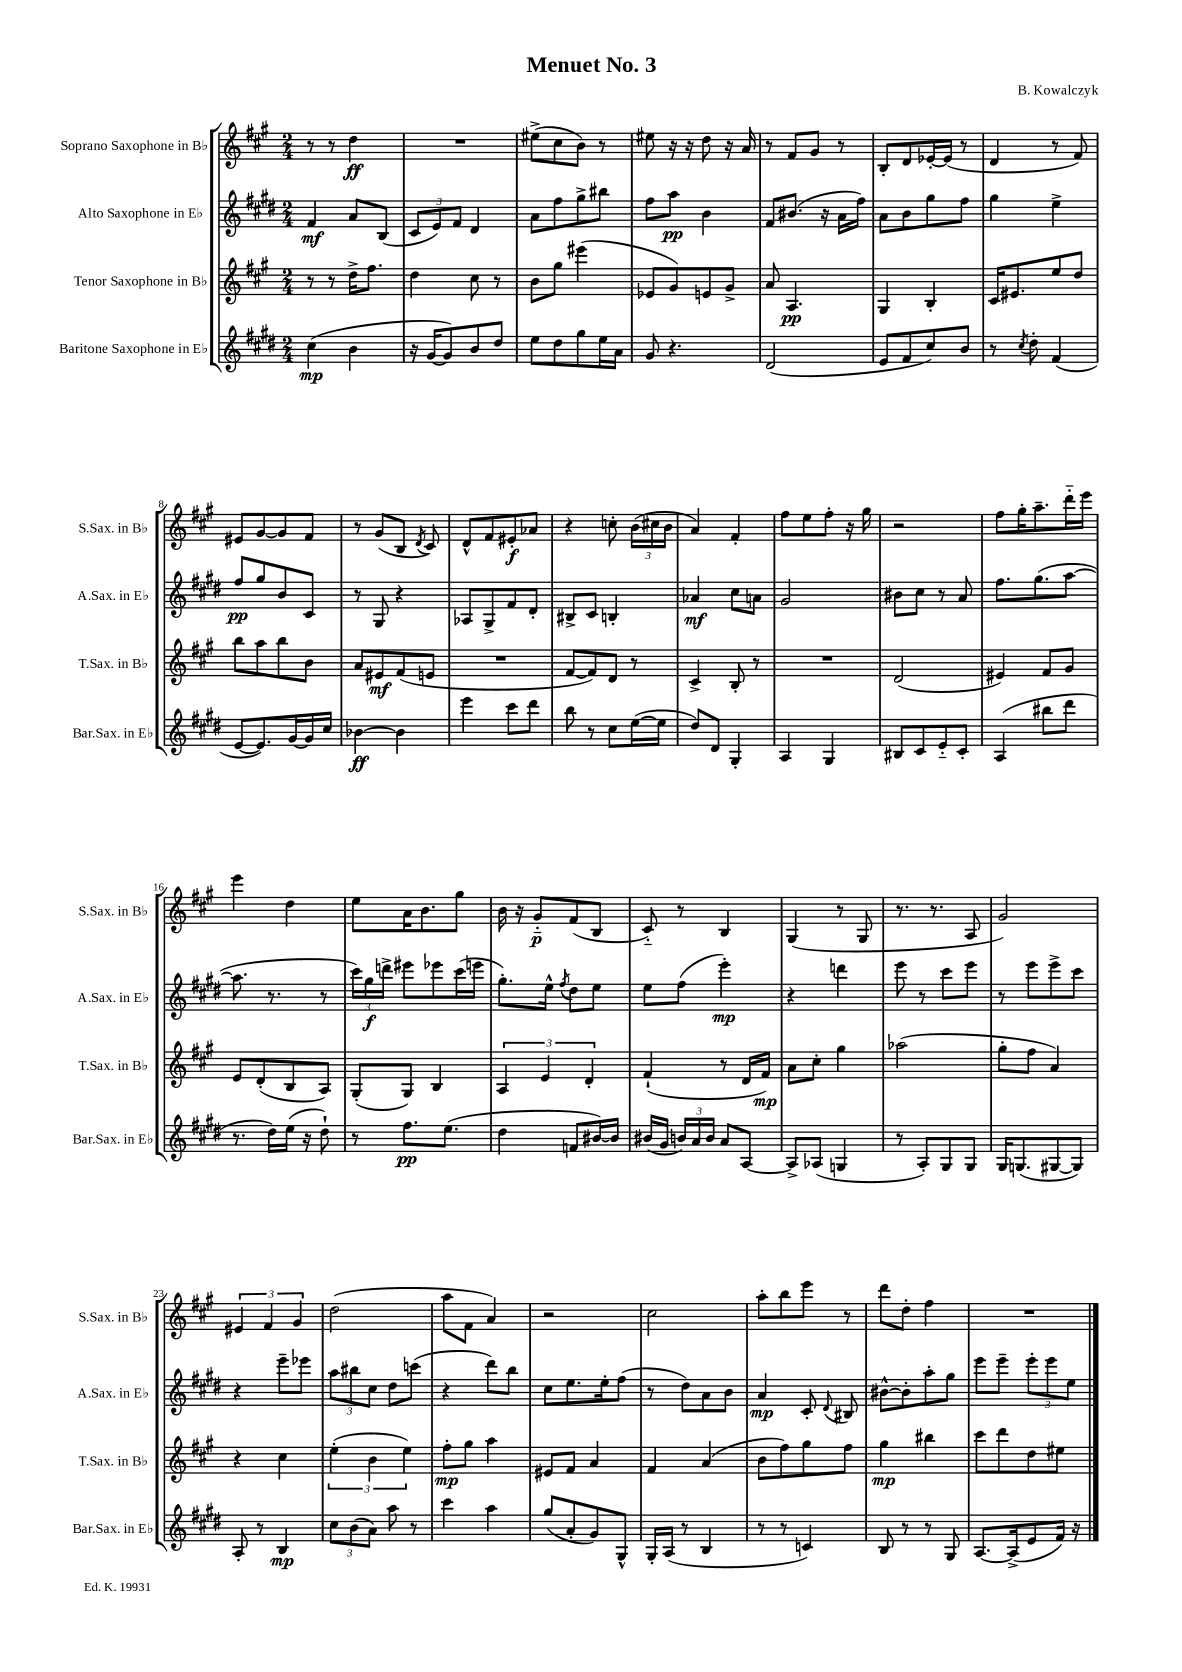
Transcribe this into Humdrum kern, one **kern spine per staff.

**kern	**dynam	**kern	**dynam	**kern	**dynam	**kern	**dynam
*part4	*part4	*part3	*part3	*part2	*part2	*part1	*part1
*staff4	*staff4	*staff3	*staff3	*staff2	*staff2	*staff1	*staff1
*I"Baritone Saxophone in E♭	*	*I"Tenor Saxophone in B♭	*	*I"Alto Saxophone in E♭	*	*I"Soprano Saxophone in B♭	*
*I'Bar.Sax. in E♭	*	*I'T.Sax. in B♭	*	*I'A.Sax. in E♭	*	*I'S.Sax. in B♭	*
*clefG2	*	*clefG2	*	*clefG2	*	*clefG2	*
*k[f#c#g#d#]	*	*k[f#c#g#]	*	*k[f#c#g#d#]	*	*k[f#c#g#]	*
*M2/4	*	*M2/4	*	*M2/4	*	*M2/4	*
=1	=1	=1	=1	=1	=1	=1	=1
(4cc#\	mp	8r	.	4f#/	mf	8r	.
.	.	8r	.	.	.	8r	.
4b\	.	16dd^\KL	.	8a/L	.	4dd\	ff
.	.	8.ff#\J	.	.	.	.	.
.	.	.	.	(8B/J	.	.	.
=2	=2	=2	=2	=2	=2	=2	=2
16r	.	4dd\	.	12c#/L	.	2r	.
[16g#/KL	.	.	.	.	.	.	.
.	.	.	.	12e/)	.	.	.
8g#/])	.	.	.	.	.	.	.
.	.	.	.	12f#/J	.	.	.
8b/	.	8cc#\	.	4d#/	.	.	.
8dd#/J	.	8r	.	.	.	.	.
=3	=3	=3	=3	=3	=3	=3	=3
8ee\L	.	8b\L	.	8a\L	.	(8ee#X^\L	.
8dd#\	.	8gg#\J	.	8ff#\	.	8cc#\	.
8gg#\	.	(4eee#X\	.	8gg#^\	.	8b\J)	.
16ee\L	.	.	.	8bb#X\J	.	8r	.
16a\JJ	.	.	.	.	.	.	.
=4	=4	=4	=4	=4	=4	=4	=4
8g#/	.	8e-X/L	.	8ff#\L	.	8ee#X\	.
4.r	.	8g#/)	.	8aa\J	pp	16r	.
.	.	.	.	.	.	16r	.
.	.	8en/	.	4b\	.	8dd\	.
.	.	8g#^/J	.	.	.	16r	.
.	.	.	.	.	.	16a/	.
=5	=5	=5	=5	=5	=5	=5	=5
(2d#/	.	8a/	.	8f#/L	.	8r	.
.	.	4.A/	pp	(8.b#X/J	.	8f#/L	.
.	.	.	.	.	.	8g#/J	.
.	.	.	.	16r	.	.	.
.	.	.	.	16a\LL	.	8r	.
.	.	.	.	16ff#\JJ)	.	.	.
=6	=6	=6	=6	=6	=6	=6	=6
8e/L	.	4G#/	.	8a\L	.	8B'/L	.
8f#/	.	.	.	8b\	.	8d/	.
8cc#/)	.	4B'/	.	8gg#\	.	[16e-X'/L	.
.	.	.	.	.	.	(16e-/JJ]	.
8b/J	.	.	.	8ff#\J	.	8r	.
=7	=7	=7	=7	=7	=7	=7	=7
8r	.	16c#/KL	.	4gg#\	.	4d/	.
.	.	8.e#X/	.	.	.	.	.
8qcc#/	.	.	.	.	.	.	.
8dd#'\	.	.	.	.	.	.	.
(4f#/	.	8ee/	.	4ee^\	.	8r	.
.	.	8dd/J	.	.	.	8f#/)	.
!!LO:LB:g=z
=8	=8	=8	=8	=8	=8	=8	=8
[8e/L	.	8bb\L	.	8ff#/L	pp	8e#X/L	.
8.e/])	.	8aa\	.	8gg#/	.	[8g#/	.
.	.	8bb\	.	8b/	.	8g#/]	.
[16g#/L	.	.	.	.	.	.	.
16g#/]	.	8b\J	.	8c#/J	.	8f#/J	.
16cc#/JJ	.	.	.	.	.	.	.
=9	=9	=9	=9	=9	=9	=9	=9
[4b-X\	ff	8a/L	.	8r	.	8r	.
.	.	8e#X/	mf	8G#/	.	(8g#/L	.
4b-\]	.	(8f#/	.	4r	.	8B/J	.
.	.	.	.	.	.	8qd/	.
.	.	8en/J	.	.	.	8c#/)	.
=10	=10	=10	=10	=10	=10	=10	=10
4eee\	.	2r	.	8A-X/L	.	8d^^/L	.
.	.	.	.	8G#^/	.	8f#/	.
8ccc#\L	.	.	.	8f#/	.	8e#X'/	f
8ddd#\J	.	.	.	8d#'/J	.	8a-X/J	.
=11	=11	=11	=11	=11	=11	=11	=11
8bb\	.	[8f#/L	.	8B#X^/L	.	4r	.
8r	.	8f#/])	.	8c#/J	.	.	.
8cc#\L	.	8d/J	.	4Bn'/	.	8ccn'\	.
([16ee\L	.	8r	.	.	.	(24b\LL	.
.	.	.	.	.	.	24cc#X\	.
16ee\JJ]	.	.	.	.	.	.	.
.	.	.	.	.	.	24b\JJ	.
=12	=12	=12	=12	=12	=12	=12	=12
8dd#/L)	.	4c#^/	.	4a-X/	mf	4a/)	.
8d#/J	.	.	.	.	.	.	.
4G#'/	.	8B'/	.	8cc#\L	.	4f#'/	.
.	.	8r	.	8an\J	.	.	.
=13	=13	=13	=13	=13	=13	=13	=13
4A/	.	2r	.	2g#/	.	8ff#\L	.
.	.	.	.	.	.	8ee\	.
4G#/	.	.	.	.	.	8ff#'\J	.
.	.	.	.	.	.	16r	.
.	.	.	.	.	.	16gg#\	.
=14	=14	=14	=14	=14	=14	=14	=14
8B#X/L	.	(2d/	.	8b#X\L	.	2r	.
8c#/	.	.	.	8cc#\J	.	.	.
8e/	.	.	.	8r	.	.	.
8c#'/J	.	.	.	8a/	.	.	.
=15	=15	=15	=15	=15	=15	=15	=15
(4A/	.	4e#X/)	.	8.ff#\L	.	8ff#\L	.
.	.	.	.	.	.	16gg#'\K	.
.	.	.	.	(8.gg#\	.	8.aa~\	.
8bb#X\L	.	8f#/L	.	.	.	.	.
8ddd#\J	.	8g#/J	.	[8aa\J	.	16ddd\L	.
.	.	.	.	.	.	16eee\JJ	.
!!LO:LB:g=z
=16	=16	=16	=16	=16	=16	=16	=16
8.r	.	8e/L	.	8.aa\]	.	4eee\	.
.	.	(8d'/	.	.	.	.	.
16dd#\LL)	.	.	.	8.r	.	.	.
(16ee\JJ	.	8B/	.	.	.	4dd\	.
16r	.	.	.	.	.	.	.
8dd#`\)	.	8A/J)	.	8r	.	.	.
=17	=17	=17	=17	=17	=17	=17	=17
8r	.	(8G#'/L	.	24ccc#\LL)	.	8ee\L	.
.	.	.	.	24gg#\	f	.	.
.	.	.	.	24dddn^\JJ	.	.	.
8.ff#\L	pp	8G#/J)	.	8eee#X\L	.	16a\K	.
.	.	.	.	.	.	8.b\	.
.	.	4B/	.	8eee-X\	.	.	.
(8.ee\J	.	.	.	.	.	.	.
.	.	.	.	(16ccc#\L	.	8gg#\J	.
.	.	.	.	16eeen\JJ	.	.	.
=18	=18	=18	=18	=18	=18	=18	=18
4dd#\	.	6A/	.	8.gg#'\L)	.	16b\	.
.	.	.	.	.	.	16r	.
.	.	.	.	.	.	8g#/L	p
.	.	6e/	.	.	.	.	.
.	.	.	.	16ee^^\Jk	.	.	.
.	.	.	.	8qff#/	.	.	.
8fn/L	.	.	.	8dd#\L	.	(8f#/	.
.	.	6d'/	.	.	.	.	.
[16b#X/L)	.	.	.	8ee\J	.	8B/J	.
16b#/JJ]	.	.	.	.	.	.	.
=19	=19	=19	=19	=19	=19	=19	=19
(16b#X/LL	.	(4f#`/	.	8ee\L	.	8c#/)	.
16g#/JJ	.	.	.	.	.	.	.
24bn/LL)	.	.	.	(8ff#\J	.	8r	.
24a/	.	.	.	.	.	.	.
24b/JJ	.	.	.	.	.	.	.
8a/L	.	8r	.	4eee'\)	mp	4B/	.
[8A/J	.	16d/LL	.	.	.	.	.
.	.	16f#/JJ)	mp	.	.	.	.
=20	=20	=20	=20	=20	=20	=20	=20
8A^/L]	.	8a\L	.	4r	.	(4G#/	.
(8A-X/J	.	8cc#'\J	.	.	.	.	.
4Gn/	.	4gg#\	.	4dddn\	.	8r	.
.	.	.	.	.	.	8G#/	.
=21	=21	=21	=21	=21	=21	=21	=21
8r	.	(2aa-X\	.	8eee\	.	8.r	.
8A'/L)	.	.	.	8r	.	.	.
.	.	.	.	.	.	8.r	.
8G#/	.	.	.	8ccc#\L	.	.	.
8G#/J	.	.	.	8eee\J	.	8A/	.
=22	=22	=22	=22	=22	=22	=22	=22
16G#/KL	.	8gg#'\L	.	8r	.	2g#/)	.
(8.Gn/	.	.	.	.	.	.	.
.	.	8ff#\J	.	8eee\L	.	.	.
[8G#X/	.	4a/)	.	8eee^\	.	.	.
8G#/J])	.	.	.	8ccc#\J	.	.	.
!!LO:LB:g=z
=23	=23	=23	=23	=23	=23	=23	=23
8A'/	.	4r	.	4r	.	6e#X/	.
8r	.	.	.	.	.	.	.
.	.	.	.	.	.	6f#/	.
4B/	mp	4cc#\	.	8eee~\L	.	.	.
.	.	.	.	.	.	6g#/	.
.	.	.	.	8eee-X\J	.	.	.
=24	=24	=24	=24	=24	=24	=24	=24
12cc#\L	.	(6ee'\	.	12aa\L	.	(2dd\	.
(12b\	.	.	.	12bb#X\	.	.	.
12a\J)	.	6b\	.	12cc#\J	.	.	.
8aa\	.	.	.	8dd#\L	.	.	.
.	.	6ee\)	.	.	.	.	.
8r	.	.	.	(8cccn\J	.	.	.
=25	=25	=25	=25	=25	=25	=25	=25
4ccc#\	.	8ff#'\L	mp	4r	.	8aa\L	.
.	.	8gg#\J	.	.	.	8f#\J	.
4aa\	.	4aa\	.	8ddd#\L)	.	4a/)	.
.	.	.	.	8bb\J	.	.	.
=26	=26	=26	=26	=26	=26	=26	=26
(8gg#/L	.	8e#X/L	.	8cc#\L	.	2r	.
8a'/	.	8f#/J	.	8.ee\	.	.	.
8g#/)	.	4a/	.	.	.	.	.
.	.	.	.	16ee'\k	.	.	.
8G#^^/J	.	.	.	(8ff#\J	.	.	.
=27	=27	=27	=27	=27	=27	=27	=27
16G#'/LL	.	4f#/	.	8r	.	2cc#\	.
(16A/JJ	.	.	.	.	.	.	.
8r	.	.	.	8dd#\L)	.	.	.
4B/	.	(4a/	.	8a\	.	.	.
.	.	.	.	8b\J	.	.	.
=28	=28	=28	=28	=28	=28	=28	=28
8r	.	8b\L	.	4a/	mp	8aa'\L	.
8r	.	8ff#\)	.	.	.	8bb\	.
4cn/)	.	8gg#\	.	8c#'/	.	8eee\J	.
.	.	.	.	8qqd#/	.	.	.
.	.	8ff#\J	.	8B#X/	.	8r	.
=29	=29	=29	=29	=29	=29	=29	=29
8B/	.	4gg#\	mp	[8b#X^^\L	.	8ddd\L	.
8r	.	.	.	8b#'\]	.	8dd'\J	.
8r	.	4bb#X\	.	8aa'\	.	4ff#\	.
8G#/	.	.	.	8gg#\J	.	.	.
=30	=30	=30	=30	=30	=30	=30	=30
[8.A/L	.	8ccc#\L	.	8eee\L	.	2r	.
.	.	8ddd\	.	8eee~\J	.	.	.
(16A^/k]	.	.	.	.	.	.	.
8e/	.	8dd\	.	12eee'\L	.	.	.
.	.	.	.	12eee\	.	.	.
16f#/Jk)	.	8ee#X\J	.	.	.	.	.
.	.	.	.	12ee\J	.	.	.
16r	.	.	.	.	.	.	.
==	==	==	==	==	==	==	==
*-	*-	*-	*-	*-	*-	*-	*-
